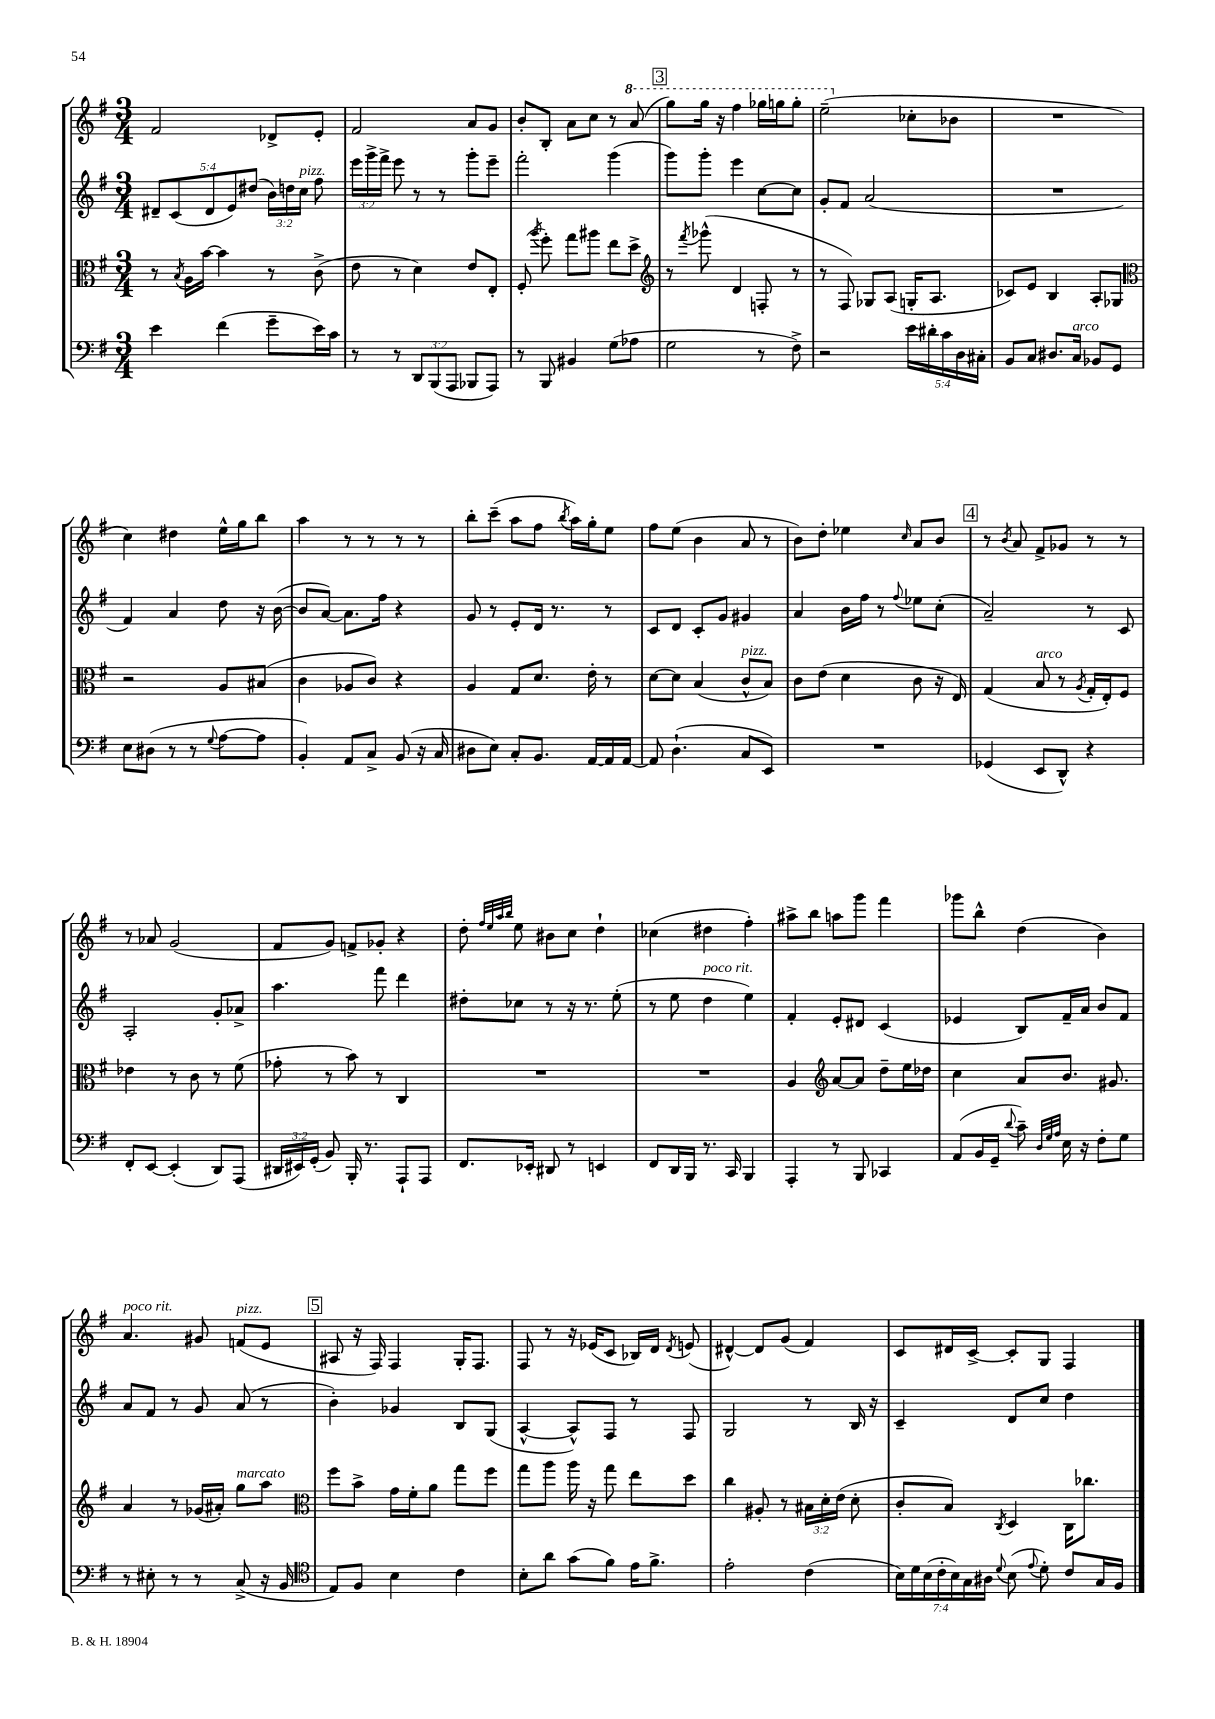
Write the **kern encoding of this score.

**kern	**kern	**kern	**kern
*part4	*part3	*part2	*part1
*staff4	*staff3	*staff2	*staff1
*clefF4	*clefC3	*clefG2	*clefG2
*k[f#]	*k[f#]	*k[f#]	*k[f#]
*M3/4	*M3/4	*M3/4	*M3/4
=18	=18	=18	=18
4e\	8r	10d#X~/L	2f#/
.	.	(10c/	.
.	8qB/	.	.
.	16A\LL	.	.
.	[16b\JJ	.	.
.	.	10d#/	.
(4f#\	4b\]	.	.
.	.	10e/)	.
.	.	(10dd#X/J	.
8g~\L	8r	24b\LL)	8d-X^/L
.	.	24ddn\	.
!	!	!LO:TX:a:i:t=pizz.	!
.	.	24cc\JJ	.
16e\L)	(8c^\	8ff#\	8e'/J
16c\JJ	.	.	.
=19	=19	=19	=19
8r	8e\	24eee\LL	2f#/
.	.	24ggg^\	.
.	.	24fff#^\JJ	.
8r	8r	8eee\	.
12DD/L	4d\)	8r	.
(12BBB/	.	.	.
.	.	8r	.
12AAA/J	.	.	.
8BBB-X/L	8e/L	8ggg'\L	8a/L
8AAA/J)	8E'/J	8eee~\J	8g/J
=20	=20	=20	=20
8r	(8F#'/	2fff#'\	8b'/L
.	8qaa/	.	.
8BBB/	8ff#'\)	.	8B'/J
4BB#X/	8gg\L	.	8a\L
.	8aa#X\J	.	8cc\J
(8G\L	8ee\L	(4ggg\	8r
*	*	*	*8va
8A-X\J	8dd^\J	.	(8aa/
!!LO:REH:place=s1:t=3
=21	=21	=21	=21
*	*clefG2	*	*
2G\	8r	8ggg\L)	8ggg\L)
.	8qfff#/	.	.
.	(8ggg-X^^\	8ggg'\J	16ggg\Jk
.	.	.	16r
.	4d/	4eee\	4fff#\
8r	8Fn'/	[8cc\L	16ggg-X\LL
.	.	.	16gggn\J
8F#^\)	8r	8cc\J]	8ggg'\J
=22	=22	=22	=22
2r	8r	8g'/L	(2eee~\
.	8F#/)	8f#/J	.
.	8G-X/L	(2a/	.
.	(8A/J	.	.
*	*	*	*X8va
20e\LL	16Gn'/KL	.	8cc-X'\L
20d#X'\	.	.	.
.	8.A/J	.	.
20c\	.	.	.
.	.	.	8b-X\J
20D\	.	.	.
20C#X'\JJ	.	.	.
=23	=23	=23	=23
8BB/L	8c-X/L)	2.r	2.r
8C/J	8e/J	.	.
8.D#X/L	4B/	.	.
!LO:TX:a:i:t=arco	!	!	!
16C/Jk	.	.	.
8BB-X/L	8A'/L	.	.
8GG/J	8G-X/J	.	.
!!LO:LB:g=z
=24	=24	=24	=24
*	*clefC3	*	*
8E\L	2r	4f#/)	4cc\)
(8D#X\J	.	.	.
8r	.	4a/	4dd#X\
8r	.	.	.
8qqG/	.	.	.
[8A\L	8A/L	8dd\	16ee^^\LL
.	.	.	16gg\J
8A\J]	(8B#X/J	16r	8bb\J
.	.	([16b\	.
=25	=25	=25	=25
4BB'/)	4c\	8b/L]	4aa\
.	.	[8a/J)	.
8AA/L	8A-X/L	8.a\L]	8r
8C^/J	8c/J)	.	8r
.	.	16ff#\Jk	.
(8BB/	4r	4r	8r
16r	.	.	8r
16C/	.	.	.
=26	=26	=26	=26
8D#X\L	4A/	8g/	8bb'\L
8E\J)	.	8r	(8ccc~\J
8C'/L	8G/L	8e'/L	8aa\L
8.BB/J	8.d/J	16d/Jk	8ff#\J
.	.	8.r	.
.	.	.	8qbb/
.	.	.	16aa\LL)
[16AA/LL	16e'\	.	16gg'\J
16AA/]	8r	8r	8ee\J
[16AA/JJ	.	.	.
=27	=27	=27	=27
8AA/]	[8d\L	8c/L	8ff#\L
(4.D`\	8d\J]	8d/J	(8ee\J
.	(4B/	8c'/L	4b\
.	.	8g/J	.
!	!LO:TX:a:i:t=pizz.	!	!
8C/L	8c^^/L	4g#X/	8a/
8EE/J)	8B/J)	.	8r
=28	=28	=28	=28
2.r	8c\L	4a/	8b\L)
.	(8e\J	.	8dd'\J
.	4d\	16b\LL	4ee-X\
.	.	16ff#\JJ	.
.	.	8r	.
.	.	8qqff#/	16qqcc/
.	8c\	8ee-X\L	8a/L
.	16r	(8cc'\J	8b/J
.	16E/)	.	.
!!LO:REH:place=s1:t=4
=29	=29	=29	=29
(4GG-X/	(4G/	2a~/)	8r
.	.	.	8qb/
.	.	.	8a/
!	!LO:TX:a:i:t=arco	!	!
8EE/L	8B/	.	8f#^/L
8DD^^/J)	8r	.	8g-X/J
.	8qA/	.	.
4r	16G'/LL	8r	8r
.	16E'/J)	.	.
.	8F#/J	8c/	8r
!!LO:LB:g=z
=30	=30	=30	=30
8FF#'/L	4e-X\	2A'/	8r
[8EE/J	.	.	8a-X/
(4EE'/]	8r	.	(2g/
.	8c\	.	.
8DD/L)	8r	8g'/L	.
(8AAA/J	(8f#\	8a-X^/J	.
=31	=31	=31	=31
24DD#X/LL	8g-X'\	4.aa\	8f#/L
24EE#X/)	.	.	.
(24GG'/JJ	.	.	.
8BB/)	8r	.	8g/J)
16BBB'/	8b\)	.	8fn^/L
8.r	.	.	.
.	8r	8fff#\	8g-X'/J
8AAA`/L	4C/	4ddd\	4r
8AAA/J	.	.	.
=32	=32	=32	=32
8.FF#/L	2.r	8dd#X'\L	8dd'\
.	.	.	32qqff#/LLL
.	.	.	32qqee/
.	.	.	32qqaa/
.	.	.	32qqbb/JJJ
.	.	8cc-X\J	8ee\
16EE-X'/Jk	.	.	.
8DD#X/	.	8r	8b#X\L
8r	.	16r	8cc\J
.	.	8.r	.
4EEn/	.	.	4dd`\
.	.	(8ee'\	.
=33	=33	=33	=33
8FF#/L	2.r	8r	(4cc-X\
16DD/L	.	8ee\	.
16BBB/JJ	.	.	.
!	!	!LO:TX:a:i:t=poco rit.	!
8.r	.	4dd\	4dd#X\
16CC/	.	.	.
4BBB/	.	4ee\)	4ff#'\)
=34	=34	=34	=34
4AAA'/	4A/	4f#'/	8aa#X^\L
.	.	.	8bb\J
*	*clefG2	*	*
8r	[8a/L	8e'/L	8aan\L
8BBB/	8a/J]	8d#X/J	8ggg\J
4CC-X/	8dd~\L	(4c/	4fff#\
.	16ee\L	.	.
.	16dd-X\JJ	.	.
=35	=35	=35	=35
(8AA/L	4cc\	4e-X/	8ggg-X\L
16BB/L	.	.	8bb^^\J
16GG~/JJ	.	.	.
8qqd/	.	.	.
8c~\)	8a/L	8B/L)	(4dd\
32qqD/LLL	.	.	.
32qqG/	.	.	.
32qqA/JJJ	.	.	.
16E\	8.b/J	16f#~/L	.
16r	.	16a/JJ	.
8F#'\L	.	8b/L	4b\)
.	8.g#X/	.	.
8G\J	.	8f#/J	.
!!LO:LB:g=z
=36	=36	=36	=36
!	!	!	!LO:TX:a:i:t=poco rit.
8r	4a/	8a/L	4.a/
8E#X'\	.	8f#/J	.
8r	8r	8r	.
8r	(16g-X/LL	8g/	8g#X/
.	16a#X'/JJ)	.	.
!	!	!	!LO:TX:a:i:t=pizz.
!	!LO:TX:a:i:t=marcato	!	!
(8C^/	8gg\L	(8a/	(8fn/L
16r	8aa\J	8r	8e/J
16BB/	.	.	.
!!LO:REH:place=s1:t=5
=37	=37	=37	=37
*clefC4	*clefC3	*	*
8E/L)	8ff#\L	4b'\)	8A#X/
8F#/J	8b^\J	.	16r
.	.	.	16F#/)
4B\	16g\LL	4g-X/	4F#/
.	16f#'\J	.	.
.	8a\J	.	.
4c\	8gg\L	8B/L	16G'/KL
.	.	.	8.F#/J
.	8ff#\J	(8G/J	.
=38	=38	=38	=38
8B'\L	8gg\L	[4A^^/	8F#/
8a\J	8aa\J	.	8r
(8g\L	16aa\	8A^^/L])	16r
.	16r	.	(16e-X/KL
8f#\J)	8gg\	8F#/J	8c/J
16e\KL	8ee\L	8r	16B-X/LL)
8.f#^\J	.	.	16d/JJ
.	.	.	8qd/
.	8dd\J	8F#/	(8en/
=39	=39	=39	=39
2e'\	4cc\	2G/	[4d#X^^/)
.	8A#X'/	.	8d#/L]
.	8r	.	(8g/J
(4c\	24B#X\LL	8r	4f#/)
.	24d'\	.	.
.	(24e\JJ	.	.
.	8d'\	16B/	.
.	.	16r	.
=40	=40	=40	=40
28B\LL)	8c'/L	4c~/	8c/L
28d\	.	.	.
(28B\	.	.	.
28c'\	.	.	.
.	8B/J)	.	16d#X/L
28B\)	.	.	.
28G\	.	.	.
.	.	.	[16c^/JJ
28A#X\JJ	.	.	.
8qqd/	8qC/	.	.
(8B\	4D/	8d/L	8c'/L]
8qqe/	.	.	.
8d'\)	.	8cc/J	8G/J
8c/L	16C\KL	4dd\	4F#/
.	8.cc-X\J	.	.
16G/L	.	.	.
16F#/JJ	.	.	.
==	==	==	==
*-	*-	*-	*-
